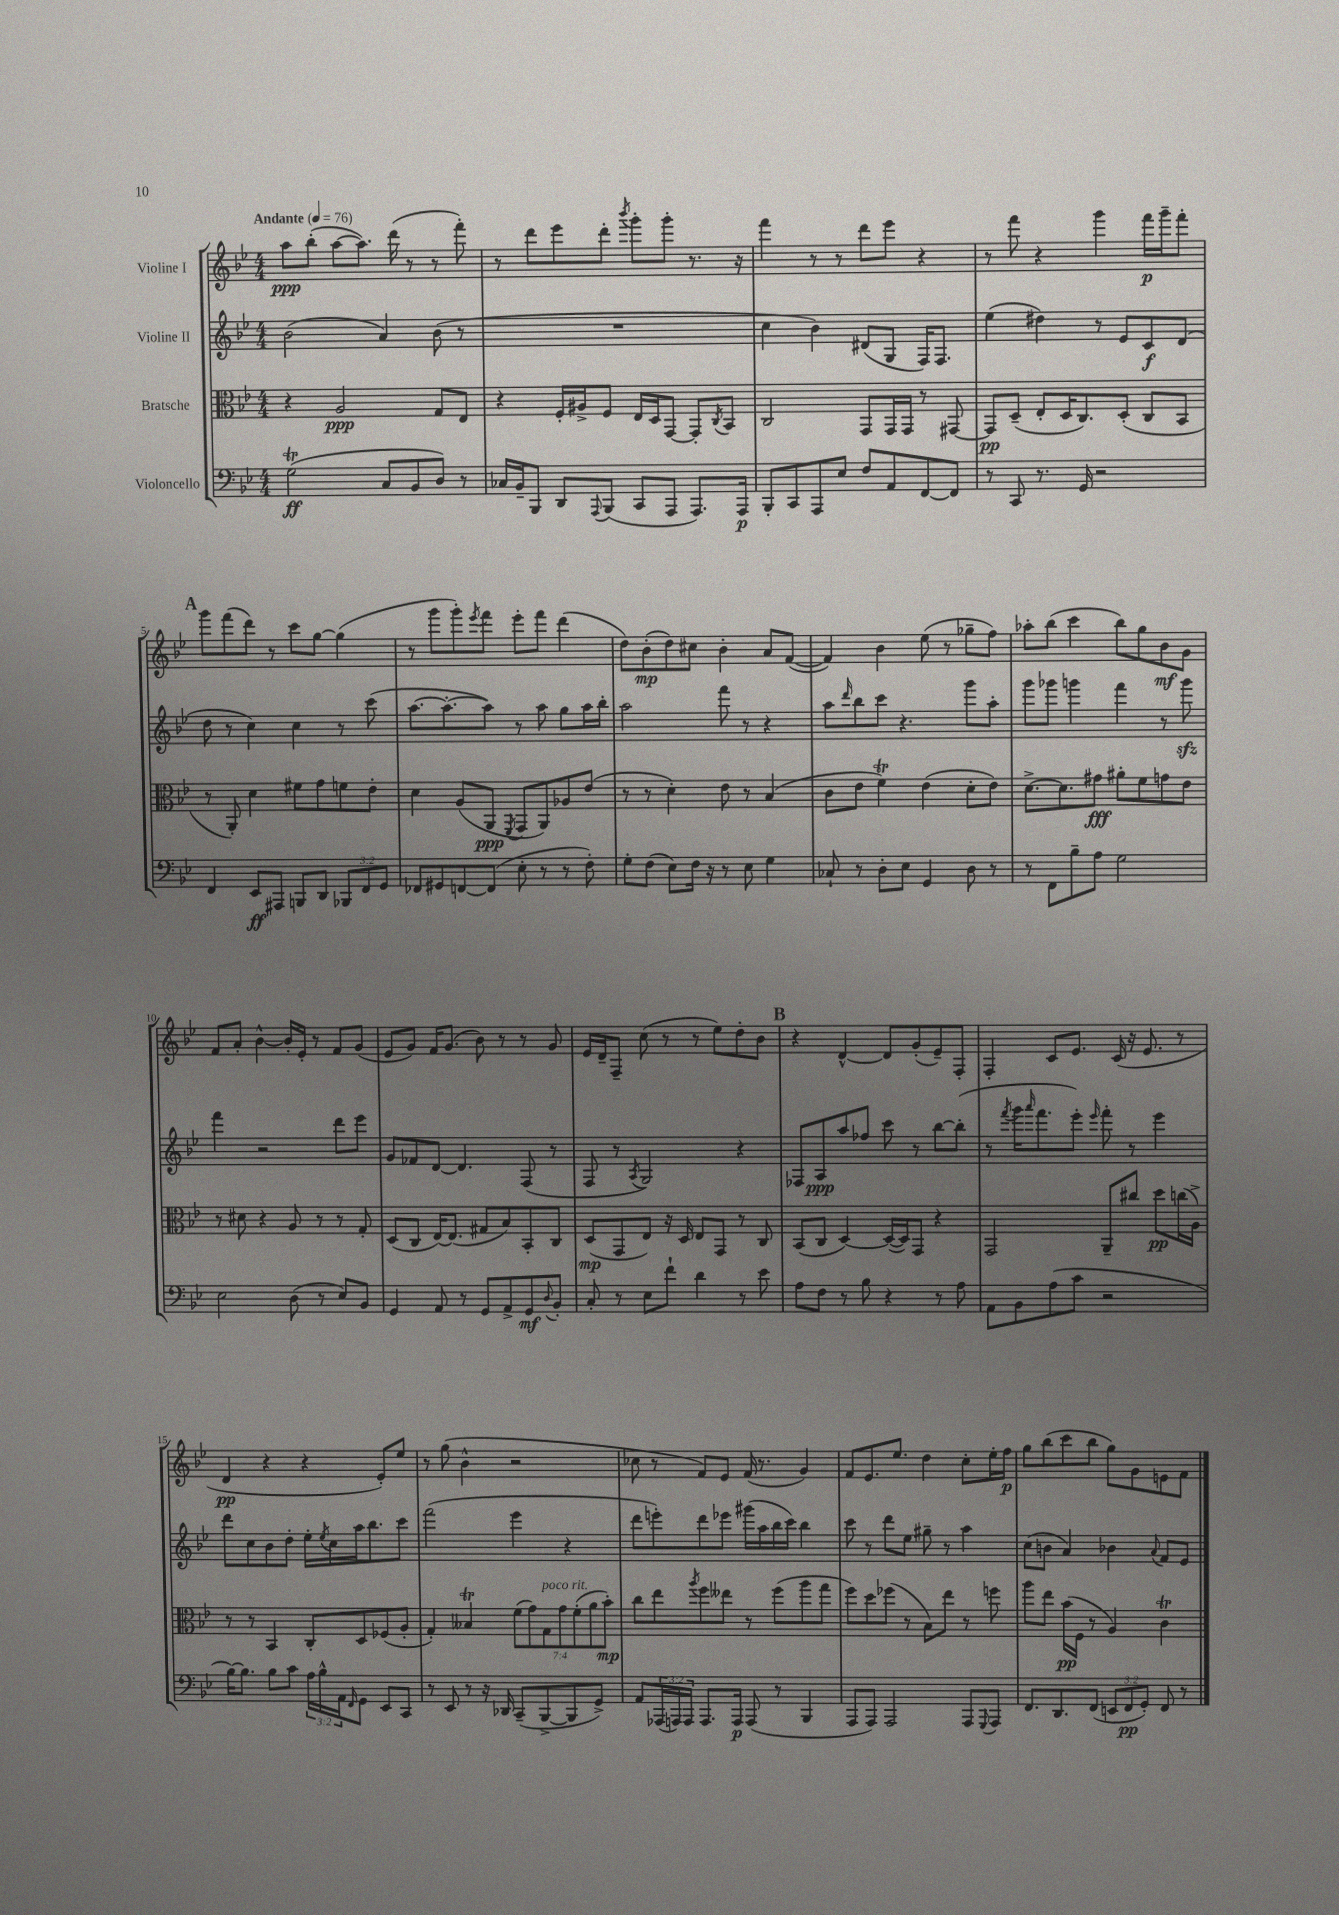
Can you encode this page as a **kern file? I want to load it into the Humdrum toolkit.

**kern	**dynam	**kern	**dynam	**kern	**dynam	**kern	**dynam
*part4	*part4	*part3	*part3	*part2	*part2	*part1	*part1
*staff4	*staff4	*staff3	*staff3	*staff2	*staff2	*staff1	*staff1
*I"Violoncello	*	*I"Bratsche	*	*I"Violine II	*	*I"Violine I	*
*clefF4	*	*clefC3	*	*clefG2	*	*clefG2	*
*k[b-e-]	*	*k[b-e-]	*	*k[b-e-]	*	*k[b-e-]	*
*M4/4	*	*M4/4	*	*M4/4	*	*M4/4	*
*MM76	*	*MM76	*	*MM76	*	*MM76	*
=1	=1	=1	=1	=1	=1	=1	=1
!	!	!	!	!	!	!LO:TX:a:B:t=Andante	!
(2GT\	ff	4r	.	(2b-\	.	8aa\L	ppp
.	.	.	.	.	.	(8bb-'\J	.
.	.	2A/	ppp	.	.	[8aa\L	.
.	.	.	.	.	.	8.aa\J])	.
8C/L	.	.	.	4a/)	.	.	.
.	.	.	.	.	.	(16ddd\	.
8BB-/	.	.	.	.	.	8r	.
8D/J)	.	8G/L	.	(8b-\	.	8r	.
8r	.	8E-/J	.	8r	.	8fff'\)	.
=2	=2	=2	=2	=2	=2	=2	=2
16C-X/LL	.	4r	.	1r	.	8r	.
16BB-~/J	.	.	.	.	.	.	.
8BBB-/J	.	.	.	.	.	8ddd\L	.
8DD/L	.	16F'/LL	.	.	.	8eee-\	.
.	.	16A#X^/J	.	.	.	.	.
8qqAAA/	.	.	.	.	.	.	.
(8BBB-/J	.	8F/J	.	.	.	8ddd'\J	.
.	.	.	.	.	.	8qbbb-/	.
8CC/L	.	16E-/LL	.	.	.	8ggg'\L	.
.	.	16D/J	.	.	.	.	.
8AAA/J	.	[8GG/J	.	.	.	8ggg'\J	.
8.AAA/L)	.	8GG'/L]	.	.	.	8.r	.
.	.	8qC/	.	.	.	.	.
.	.	8BB-/J	.	.	.	.	.
16AAA/Jk	p	.	.	.	.	16r	.
=3	=3	=3	=3	=3	=3	=3	=3
8BBB-'/L	.	2C/	.	4cc\	.	4fff\	.
8CC/	.	.	.	.	.	.	.
8AAA/	.	.	.	4b-\)	.	8r	.
8E-/J	.	.	.	.	.	8r	.
8F/L	.	8GG/L	.	(8d#X/L	.	8ddd\L	.
8AA/	.	16GG/L	.	8G/J	.	8eee-\J	.
.	.	16GG/JJ	.	.	.	.	.
[8FF/	.	8r	.	16F/KL)	.	4r	.
.	.	.	.	8.F/J	.	.	.
8FF/J]	.	[8GG#X/	.	.	.	.	.
=4	=4	=4	=4	=4	=4	=4	=4
8r	.	8GG#/L]	pp	(4ee-\	.	8r	.
8CC/	.	(8D~/J	.	.	.	8fff\	.
8.r	.	8E-'/L	.	4dd#X\)	.	4r	.
.	.	16D/K	.	.	.	.	.
16GG/	.	8.C/)	.	.	.	.	.
2r	.	.	.	8r	.	4ggg\	.
.	.	(8D'/J	.	8e-/L	.	.	.
.	.	8C/L	.	8c/	f	16fff\LL	p
.	.	.	.	.	.	16ggg~\J	.
.	.	8BB-/J	.	(8d/J	.	8fff'\J	.
!!LO:LB:g=z
!!LO:REH:place=s1:t=A
=5	=5	=5	=5	=5	=5	=5	=5
4FF/	.	8r	.	8dd\	.	8ggg\L	.
.	.	8AA'/)	.	8r	.	(8fff\	.
8EE-/L	ff	4d\	.	4cc\)	.	8ddd\J)	.
8AAA#X/J	.	.	.	.	.	8r	.
8BBBn/L	.	8f#X\L	.	4cc\	.	8ccc\L	.
8DD/J	.	8g\	.	.	.	[8gg\J	.
12BBB-X/L	.	8fn\	.	8r	.	(4gg\]	.
12FF/	.	.	.	.	.	.	.
.	.	8e-'\J	.	(8ccc\	.	.	.
12GG/J	.	.	.	.	.	.	.
=6	=6	=6	=6	=6	=6	=6	=6
8FF-X/L	.	4d\	.	[8.aa\L	.	8r	.
8GG#X/	.	.	.	.	.	8ggg\L	.
.	.	.	.	8.aa'\_	.	.	.
[8FFn/	.	(8A/L	.	.	.	8ggg'\)	.
.	.	.	.	.	.	8qeee-/	.
(8FF/J]	.	8AA/J	ppp	8aa\J])	.	8fff\J	.
.	.	8qFF/	.	.	.	.	.
8E-'\	.	8GG/L	.	8r	.	8eee-'\L	.
8r	.	8AA/)	.	8aa\	.	8fff\J	.
8r	.	8A-X/	.	8gg\L	.	(4ddd\	.
8F'\)	.	(8e-/J	.	16aa\L	.	.	.
.	.	.	.	16bb-'\JJ	.	.	.
=7	=7	=7	=7	=7	=7	=7	=7
8G'\L	.	8r	.	2aa\	.	8dd\L)	.
(8F\J	.	8r	.	.	.	(8b-'\	mp
8E-\L)	.	4d'\)	.	.	.	8dd\)	.
16F\Jk	.	.	.	.	.	8cc#X\J	.
16r	.	.	.	.	.	.	.
8r	.	8e-\	.	8fff\	.	4b-'\	.
8E-\	.	8r	.	8r	.	.	.
4G\	.	(4B-/	.	4r	.	8a/L	.
.	.	.	.	.	.	([8f/J	.
=8	=8	=8	=8	=8	=8	=8	=8
8C-X`/	.	8c\L	.	8aa\L	.	4f/])	.
.	.	.	.	16qqddd/	.	.	.
8r	.	8e-\J	.	8bb-\	.	.	.
8D'\L	.	4fT\)	.	8ccc\J	.	4b-\	.
8E-\J	.	.	.	4.r	.	.	.
4GG/	.	(4e-\	.	.	.	(8ee-\	.
.	.	.	.	.	.	8r	.
8D\	.	8d'\L	.	8ggg\L	.	8gg-X~\L	.
8r	.	8e-\J)	.	8aa'\J	.	8ff\J)	.
=9	=9	=9	=9	=9	=9	=9	=9
8r	.	[8.d^\L	.	8ggg\L	.	8aa-X'\L	.
8FF\L	.	.	.	8ggg-X\J	.	(8bb-\J	.
.	.	8.d\]	.	.	.	.	.
8B-~\	.	.	.	4gggn\	.	4ccc\	.
8A\J	.	8g#X\J	fff	.	.	.	.
2G\	.	8a#X'\L	.	4fff\	.	8bb-\L)	.
.	.	8f\	.	.	.	8gg\	.
.	.	8gn\	.	8r	.	8b-\	mf
.	.	8e-\J	.	8gggzz\	.	8g\J	.
!!LO:LB:g=z
=10	=10	=10	=10	=10	=10	=10	=10
2E-\	.	8r	.	4fff\	.	8f/L	.
.	.	8d#X\	.	.	.	8a'/J	.
.	.	4r	.	2r	.	[4b-^^\	.
(8D\	.	8A/	.	.	.	16b-'/LL]	.
.	.	.	.	.	.	16e-'/JJ	.
8r	.	8r	.	.	.	8r	.
8E-/L)	.	8r	.	8ddd\L	.	8f/L	.
8BB-/J	.	8G'/	.	8eee-\J	.	(8g/J	.
=11	=11	=11	=11	=11	=11	=11	=11
4GG/	.	(8D/L	.	8g/L	.	8e-/L	.
.	.	8C/J	.	8f-X/	.	8g/J)	.
8AA/	.	[16E-/KL)	.	[8d/J	.	16f/KL	.
.	.	(8.E-/J]	.	.	.	(8.g/J	.
8r	.	.	.	4.d/]	.	.	.
8GG/L	.	8G#X/L	.	.	.	8b-\)	.
8AA^/	.	8B-/)	.	.	.	8r	.
8GG/	mf	8BB-'/	.	(8F/	.	8r	.
8qqD/	.	.	.	.	.	.	.
8BB-'/J	.	8C/J	.	8r	.	8g/	.
=12	=12	=12	=12	=12	=12	=12	=12
8C'/	.	(8D/L	mp	8F/	.	16e-/LL	.
.	.	.	.	.	.	16d~/J	.
8r	.	8GG/	.	8r	.	8F~/J	.
.	.	.	.	8qA/	.	.	.
8E-\L	.	8E-/J)	.	2G/)	.	(8cc\	.
8f`\J	.	16r	.	.	.	8r	.
.	.	16D/	.	.	.	.	.
4d\	.	8E-/L	.	.	.	8r	.
.	.	8GG/J	.	.	.	8ee-\L)	.
8r	.	8r	.	4r	.	8dd'\	.
8e-\	.	8C/	.	.	.	8b-\J	.
!!LO:REH:place=s1:t=B
=13	=13	=13	=13	=13	=13	=13	=13
8A\L	.	(8BB-/L	.	8F-X/L	.	4r	.
8F\J	.	8C/J	.	8A/	ppp	.	.
8r	.	[4D/)	.	8aa/	.	[4d^^/	.
8B-\	.	.	.	8ff-X/J	.	.	.
4r	.	(16D/LL_	.	8ccc\	.	8d/L]	.
.	.	16D/J])	.	.	.	.	.
.	.	8GG/J	.	8r	.	(8g'/	.
8r	.	4r	.	[8bb-\L	.	8e-~/)	.
8A\	.	.	.	(8bb-'\J]	.	8F'/J	.
=14	=14	=14	=14	=14	=14	=14	=14
8AA\L	.	2GG/	.	8r	.	4F'/	.
.	.	.	.	8qfff/	.	.	.
8BB-\	.	.	.	16ggg\KL	.	.	.
.	.	.	.	16qqaaa/	.	.	.
.	.	.	.	8.fff\	.	.	.
(8A\	.	.	.	.	.	8c/L	.
8c\J	.	.	.	8eee-'\J)	.	8.e-/J	.
.	.	.	.	16qqeee-/	.	.	.
2r	.	8AA~/L	.	8fff'\	.	.	.
.	.	.	.	.	.	(16c/	.
.	.	8cc#X/J	.	8r	.	16r	.
.	.	.	.	.	.	8.e-/	.
.	.	8dd\L	pp	4eee-\	.	.	.
.	.	(16ccn\L	.	.	.	8r	.
.	.	16A^\JJ)	.	.	.	.	.
!!LO:LB:g=z
=15	=15	=15	=15	=15	=15	=15	=15
[16B-\KL)	.	8r	.	8ddd\L	.	4d/	pp
8.B-\J]	.	.	.	.	.	.	.
.	.	8r	.	8cc\	.	.	.
8B-\L	.	4BB-/	.	8b-\	.	4r	.
8c\J	.	.	.	8dd'\J	.	.	.
24A\LL	.	8C'/L	.	16ee-'\LL	.	4r	.
24B-^^\	.	.	.	.	.	.	.
.	.	.	.	8qee-/	.	.	.
.	.	.	.	16cc\	.	.	.
24AA\J	.	.	.	.	.	.	.
16qqFF/	.	.	.	.	.	.	.
8GG\J	.	8D/	.	16aa\J	.	.	.
.	.	.	.	8.bb-\	.	.	.
8EE-/L	.	(8F-X/	.	.	.	8e-'/L)	.
8CC/J	.	8A'/J	.	8ccc\J	.	8ee-/J	.
=16	=16	=16	=16	=16	=16	=16	=16
8r	.	4G'/)	.	(2fff\	.	8r	.
8EE-/	.	.	.	.	.	(8gg\	.
8r	.	4B--XT/	.	.	.	4b-^^\	.
16r	.	.	.	.	.	.	.
16DD-X/	.	.	.	.	.	.	.
(8CC~/L	.	(14f\L	.	4eee-\	.	2r	.
.	.	14g\)	.	.	.	.	.
[8BBB-^/	.	.	.	.	.	.	.
!	!	!LO:TX:a:i:t=poco rit.	!	!	!	!	!
.	.	14G\	.	.	.	.	.
.	.	14g\	.	.	.	.	.
8BBB-/]	.	.	.	4r	.	.	.
.	.	(14f'\	.	.	.	.	.
.	.	14a\	.	.	.	.	.
8GG^/J)	.	.	.	.	.	.	.
.	.	14b-'\J)	mp	.	.	.	.
=17	=17	=17	=17	=17	=17	=17	=17
8AA/L	.	8cc\L	.	8ddd\L	.	8cc-X\	.
(24AAA-X/L	.	8ee-\	.	8eeen'\)	.	8r	.
24AAAn/)	.	.	.	.	.	.	.
24AAA/JJ	.	.	.	.	.	.	.
.	.	8qaa/	.	.	.	.	.
8.AAA/L	.	8ff\	.	8ddd\	.	8f/L)	.
.	.	8ee--X\J	.	8eee-X\J	.	8e-/J	.
16AAA/Jk	p	.	.	.	.	.	.
(8AAA/	.	8r	.	(16ggg#X\LL	.	(16f/	.
.	.	.	.	16aa\	.	8.r	.
8r	.	(8ff\L	.	16bb-\	.	.	.
.	.	.	.	16ccc\JJ)	.	.	.
4BBB-/	.	8aa\	.	4bb-\	.	4g/)	.
.	.	8gg\J	.	.	.	.	.
=18	=18	=18	=18	=18	=18	=18	=18
8AAA/L	.	8ff\L)	.	8ccc\	.	8f/L	.
8AAA/J)	.	8dd\	.	8r	.	8.e-/	.
2AAA/	.	(8ff-X\J	.	8ddd\L	.	.	.
.	.	.	.	.	.	8.ee-/J	.
.	.	8r	.	8ee-\J	.	.	.
.	.	8B-\L)	.	8gg#X~\	.	4dd\	.
.	.	8ee-\J	.	8r	.	.	.
8AAA/L	.	8r	.	4aa\	.	8cc'\L	.
8qqGGG/	.	.	.	.	.	.	.
8AAA/J	.	8ffn\	.	.	.	16ee-'\L	.
.	.	.	.	.	.	16ff\JJ	p
=19	=19	=19	=19	=19	=19	=19	=19
8.FF/L	.	8aa\L	.	(8cc\L	.	8gg\L	.
.	.	8ee-\J	.	8bn\J	.	(8bb-\	.
8.DD/	.	.	.	.	.	.	.
.	.	(16b-\LL	pp	4a/)	.	8ccc\	.
.	.	16F\JJ	.	.	.	.	.
(8FF/J	.	8r	.	.	.	8bb-\J	.
12EEn/L	.	4A/)	.	4b-X\	.	8gg\L)	.
12FF/	pp	.	.	.	.	.	.
.	.	.	.	.	.	8g\	.
12GG'/J)	.	.	.	.	.	.	.
.	.	.	.	8qqa/	.	.	.
8FF/	.	4cT\	.	8f/L	.	8en\	.
8r	.	.	.	8e-/J	.	8f\J	.
==	==	==	==	==	==	==	==
*-	*-	*-	*-	*-	*-	*-	*-
